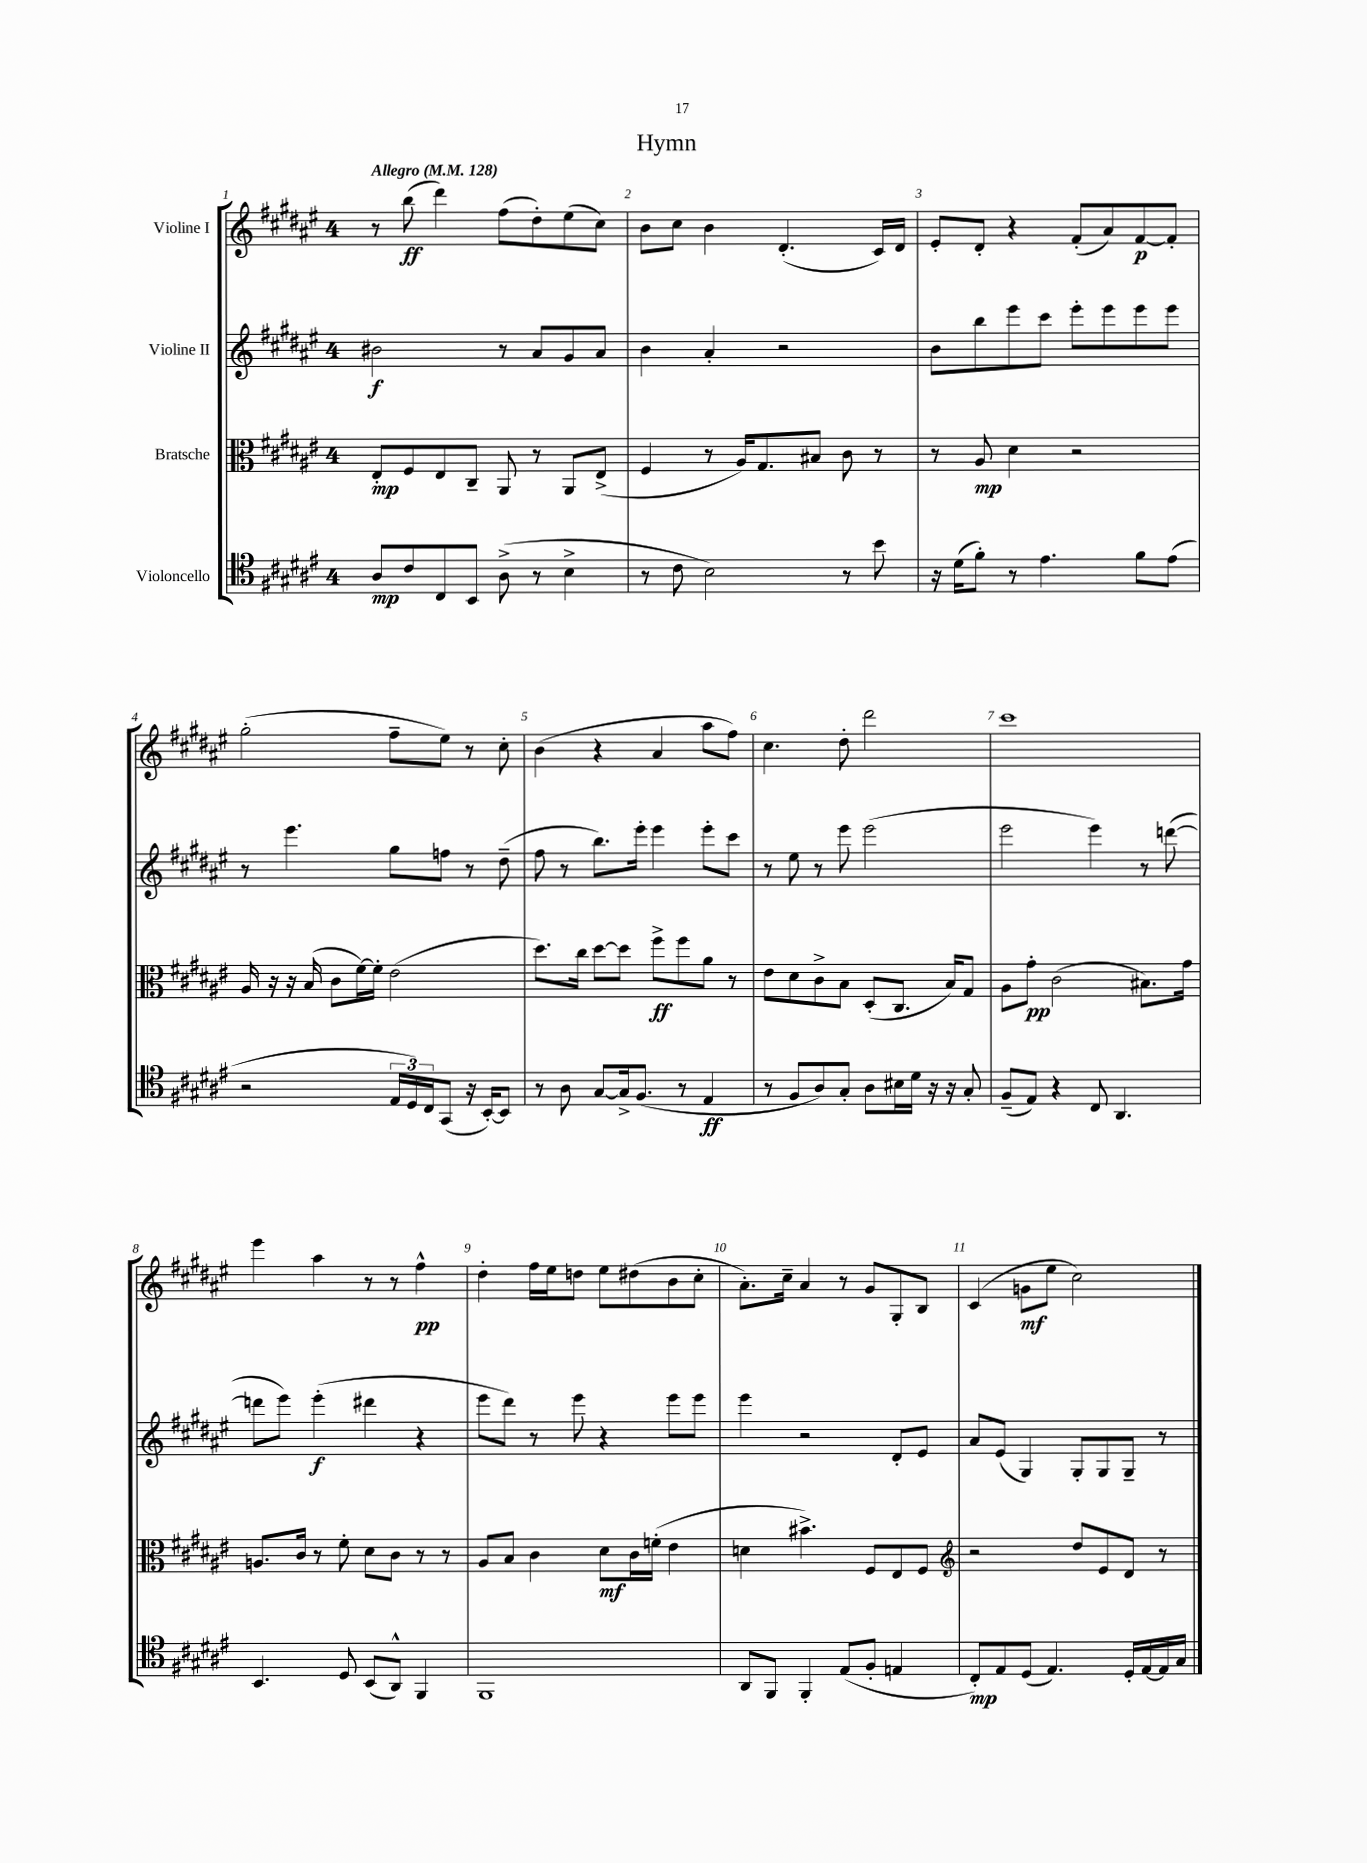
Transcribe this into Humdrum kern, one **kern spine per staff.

**kern	**kern	**kern	**kern
*staff4	*staff3	*staff2	*staff1
*clefC4	*clefC3	*clefG2	*clefG2
*k[f#c#g#d#a#e#]	*k[f#c#g#d#a#e#]	*k[f#c#g#d#a#e#]	*k[f#c#g#d#a#e#]
*M4/4	*M4/4	*M4/4	*M4/4
*MM128	*MM128	*MM128	*MM128
8A#/L	8E#'/L	2b#\	8r
8c#/	8F#/	.	(8bb\
8C#/	8E#/	.	4ddd#\)
8BB/J	8C#~/J	.	.
(8A#^\	8AA#/	8r	(8ff#\L
8r	8r	8a#/L	8dd#'\)
4B^\	8AA#/L	8g#/	(8ee#\
.	(8E#^/J	8a#/J	8cc#\J)
=	=	=	=
8r	4F#/	4b\	8b\L
8c#\	.	.	8cc#\J
2B\)	8r	4a#'/	4b\
.	16A#/LK)	.	.
.	8.G#/	.	.
.	.	2r	(4.d#'/
.	8B#/J	.	.
8r	8c#\	.	.
8b\	8r	.	16c#/LL)
.	.	.	16d#/JJ
=	=	=	=
16r	8r	8b\L	8e#'/L
(16d#\LK	.	.	.
8f#'\J)	8A#/	8bb\	8d#'/J
8r	4d#\	8eee#\	4r
4.e#\	.	8ccc#\J	.
.	2r	8eee#'\L	(8f#'/L
.	.	8eee#\	8a#/)
8f#\L	.	8eee#\	[8f#/
(8e#\J	.	8eee#\J	8f#'/]J
=	=	=	=
2r	16A#/	8r	(2gg#'\
.	16r	.	.
.	16r	4.eee#\	.
.	(16B/	.	.
.	8c#\L	.	.
.	[16f#\L)	.	.
.	16f#'\]JJ	.	.
24E#/LL	(2e#\	8gg#\L	8ff#~\L
24D#/)	.	.	.
24C#/J	.	.	.
(8GG#/J	.	8ff\J	8ee#\J)
16r	.	8r	8r
[16BB'/LK)	.	.	.
8BB/]J	.	(8dd#~\	8cc#'\
=	=	=	=
8r	8.dd#\L)	8ff#\	(4b\
8A#\	.	8r	.
.	16cc#\Jk	.	.
[8G#/L	[8dd#\L	8.bb\L)	4r
16G#^/]k	8dd#\]J	.	.
(8.F#/J	.	16eee#'\Jk	.
.	8ff#^\L	4eee#\	4a#/
8r	8ff#\	.	.
4E#/	8a#\J	8eee#'\L	8aa#\L
.	8r	8ccc#\J	8ff#\J)
=	=	=	=
8r	8e#\L	8r	4.cc#\
8F#/L	8d#\	8ee#\	.
8A#/)	8c#^\	8r	.
8G#'/J	8B\J	8eee#\	8dd#'\
8A#\L	(8D#'/L	(2eee#\	2ddd#\
16B#\L	8.C#/J	.	.
16d#\JJ	.	.	.
16r	.	.	.
16r	16B/LK)	.	.
8G#'/	8G#/J	.	.
=	=	=	=
(8F#~/L	8A#\L	2eee#\	1ccc#
8E#/J)	8g#'\J	.	.
4r	(2c#\	.	.
8C#/	.	4eee#\)	.
4.AA#/	.	.	.
.	8.B#\L)	8r	.
.	.	([8ddd\	.
.	16g#\Jk	.	.
=	=	=	=
4.BB/	8.A/L	8ddd\]L	4eee#\
.	.	8eee#\J)	.
.	16c#/Jk	.	.
.	8r	(4eee#'\	4aa#\
8D#/	8f#'\	.	.
(8BB/L	8d#\L	4ddd#\	8r
8AA#^^/J)	8c#\J	.	8r
4FF#/	8r	4r	4ff#^^\
.	8r	.	.
=	=	=	=
1FF#	8A#/L	8eee#\L	4dd#'\
.	8B/J	8ddd#\J)	.
.	4c#\	8r	16ff#\LL
.	.	.	16ee#\J
.	.	8eee#\	8dd\J
.	8d#\L	4r	8ee#\L
.	16c#\L	.	(8dd#\
.	(16f'\JJ	.	.
.	4e#\	8eee#\L	8b\
.	.	8eee#\J	8cc#'\J
=	=	=	=
8AA#/L	4d\	4eee#\	8.a#'\L)
8FF#/J	.	.	.
.	.	.	16cc#~\Jk
4FF#'/	4.b#^\)	2r	4a#/
(8E#/L	.	.	8r
8F#'/J	8F#/L	.	8g#/L
4E/	8E#/	8d#'/L	8G#'/
.	8F#/J	8e#/J	8B/J
=	=	=	=
*	*clefG2	*	*
8C#'/L)	2r	8a#/L	(4c#/
8E#/	.	(8e#/J	.
(8D#/J	.	4G#/)	8g\L
4.E#/)	.	.	8ee#\J
.	8dd#/L	8G#'/L	2cc#\)
.	8e#/	8G#/	.
16D#'/LL	8d#/J	8G#~/J	.
[16E#/	.	.	.
16E#/]	8r	8r	.
16G#/JJ	.	.	.
==	==	==	==
*-	*-	*-	*-
